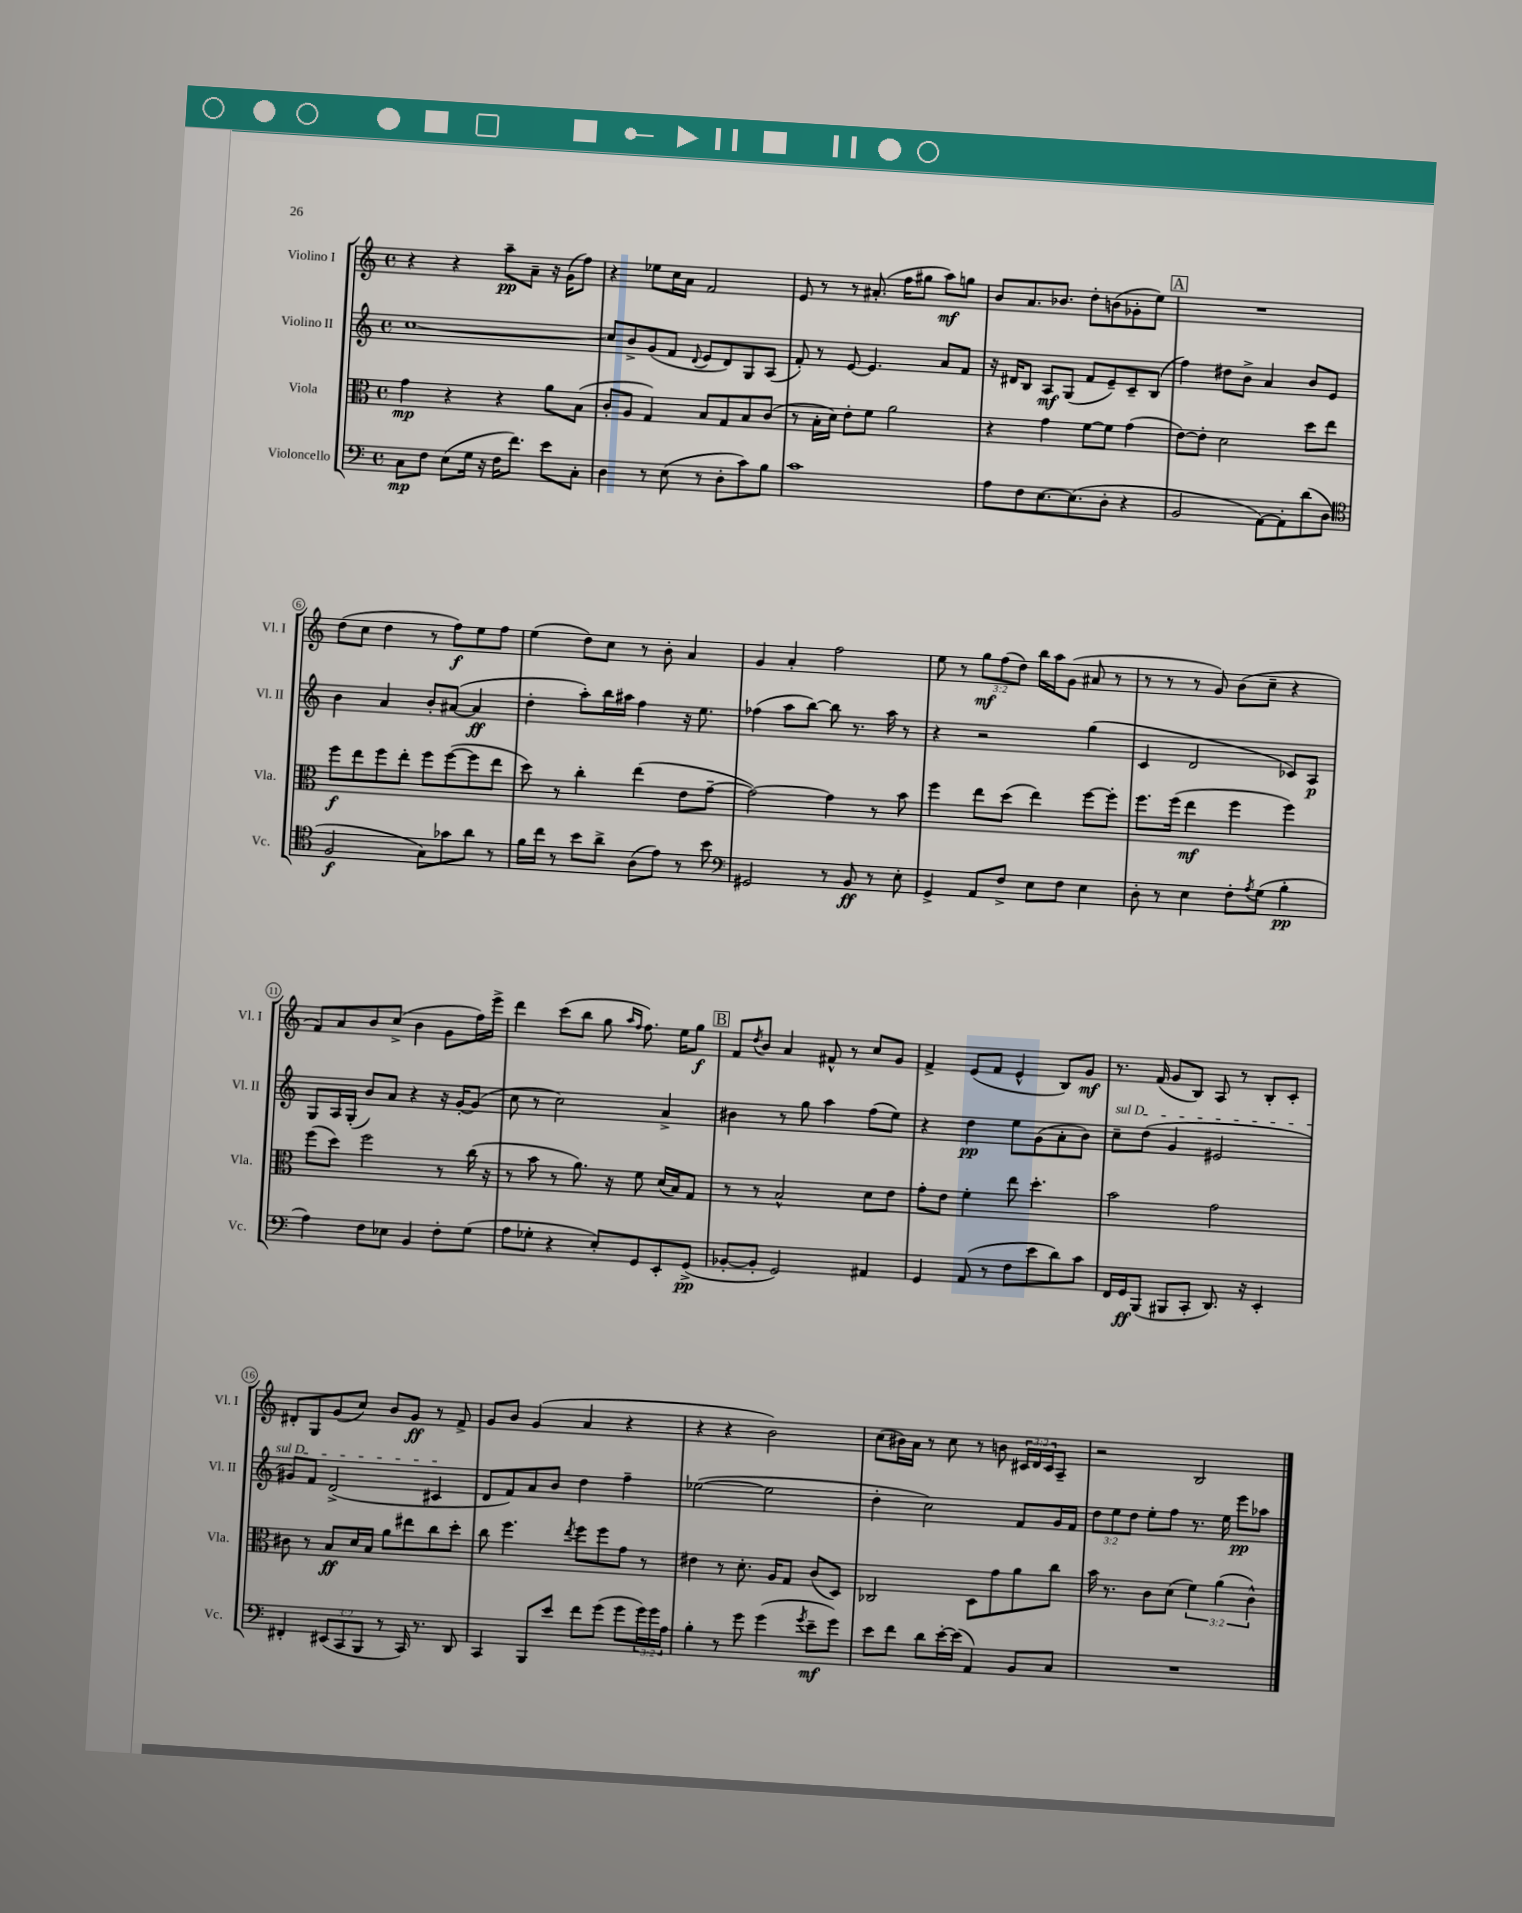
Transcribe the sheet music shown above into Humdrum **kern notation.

**kern	**kern	**kern	**kern
*staff4	*staff3	*staff2	*staff1
*clefF4	*clefC3	*clefG2	*clefG2
*k[]	*k[]	*k[]	*k[]
*M4/4	*M4/4	*M4/4	*M4/4
*met(c)	*met(c)	*met(c)	*met(c)
8C	4g	[1cc	4r
8F	.	.	.
(8E	4r	.	4r
16G	.	.	.
16r	.	.	.
16F	4r	.	8aa~
8.f)	.	.	.
.	.	.	8a~
8e	8a	.	16r
.	.	.	(16g
8C'	(8B	.	8ff)
=	=	=	=
4D	8c'	8cc]	4r
.	8A	8b^	.
8r	4G)	(8g	8ee-
(8E	.	8f	16cc
.	.	.	16a
.	.	8qqd	.
8r	8B	8e	2f
8D'	8G	8d)	.
8c)	8B	8G	.
8B	(8c	(8A	.
=	=	=	=
1c	8r	8f')	8e
.	16B'	8r	8r
.	16d)	.	.
.	8e'	[8e	8r
.	8f	4.e]	(8.a#'
.	2a	.	.
.	.	.	16ff
.	.	.	8gg#
.	.	8a	8aa)
.	.	8f	8gg
=	=	=	=
8A	4r	16r	8b
.	.	16d#	.
8F	.	8B	8.a
[8.E	4g	8A	.
.	.	.	8.b-
.	.	(8G	.
(8.E]	.	.	.
.	[8f	8f	8dd'
8D'	8f]	8e~)	(8b
4r	(4g	8c~	8g-'
.	.	(8B	8ee)
=	=	=	=
2BB	[8e)	4ff)	1r
.	8e']	.	.
.	2d	8dd#	.
.	.	8b^	.
[8AA)	.	4a	.
8AA']	.	.	.
(8d	8dd	8b	.
8D	8ee	8e	.
=	=	=	=
*clefC4	*	*	*
2F	8ff	4b	(8dd
.	8ee	.	8cc
.	8ff	4a	4dd
.	8ee'	.	.
8G)	8ff	8b'	8r
8g-	([8ff	([8a#	8ff)
8a	8ff]	4a#]	8ee
8r	8ee	.	8ff
=	=	=	=
16f	8dd)	4dd'	(4ee
16cc	.	.	.
8r	8r	.	.
8b	4cc'	8aa')	8dd)
8a^	.	16bb	8cc
.	.	16aa#	.
(8A	(4ee	4ff	8r
8e)	.	.	8b'
8r	8e	16r	4a
.	.	8.ee	.
8b	[8g~	.	.
=	=	=	=
*clefF4	*	*	*
2GG#	2g_)	(4ff-	4g
.	.	8aa	4a'
.	.	[8bb)	.
8r	4g]	8bb]	2ff
8BB	.	8.r	.
8r	8r	.	.
.	.	16aa	.
8E'	8b	8r	.
=	=	=	=
4GG^	4ff	4r	8ee
.	.	.	8r
8AA	8ee	2r	12gg
.	.	.	(12ff
8F^	(8dd	.	.
.	.	.	12dd)
8E	4ee)	.	16bb
.	.	.	16aa
8F	.	.	(8g
4E	[8ff	(4gg	8a#
.	8ff']	.	8r
=	=	=	=
8D'	8.ff	4c	8r
8r	.	.	8r
.	(16ff	.	.
4E	4ee	2d	8r
.	.	.	8g)
8F'	4ff	.	(8b
8qA	.	.	.
(8G	.	.	8cc~
4B'	4ff)	8c-)	4r
.	.	8A	.
=	=	=	=
4A)	(8ff	8G	8f)
.	8dd)	16A	8a
.	.	(16G'	.
8F	2ff	8b)	8b
8E-	.	8a	(8cc^
4BB	.	4r	4b
8F'	8r	16r	8g
.	.	[16g'	.
(8G	(16cc	(8g]	16ff)
.	16r	.	16eee^
=	=	=	=
8A	8r	8cc	4ddd
8G-'	8b	8r	.
4r	8r	2cc)	(8ccc
.	8.a)	.	8bb
8E')	.	.	8gg
.	16r	.	.
.	.	.	16qqaa
.	.	.	16qqff
8GG	8f	.	8.ff)
8EE'	(16d	4a^	.
.	16B)	.	16ee
(8GG^	8G	.	8gg
=	=	=	=
[8BB-'	8r	4b#	8f
.	.	.	8qdd
8BB-']	8r	.	8b
2GG)	2B^^	8r	4a
.	.	8gg	.
.	.	4aa	8f#^^
.	.	.	8r
4AA#	8d	(8ff	8cc
.	8e	8ee)	8g
=	=	=	=
4GG	8g'	4r	4f^
.	8e	.	.
(8AA	4f'	4dd	(8e
8r	.	.	8f
8F	8ee	8ee	4e^^
8e	4.dd'	(8g	.
8d)	.	8a'	8B)
8c	.	8b)	8g
=	=	=	=
16FF	2b	8cc~	8.r
16GG	.	.	.
(8BBB	.	(8dd	.
.	.	.	(16f
8BBB#	.	4g	8g
8CC'	.	.	8B)
8.DD)	2g	2e#	8A
.	.	.	8r
16r	.	.	.
4EE'	.	.	8B'
.	.	.	8c'
=	=	=	=
4FF#'	8c#	8g#)	8d#'
.	8r	8f	8G
(12EE#	8B	(2d^	(8g
12CC	.	.	.
.	16d	.	8cc)
12BBB	.	.	.
.	16B	.	.
8r	8a	.	8b
16CC)	8ee#	.	8g
8.r	.	.	.
.	8cc	4c#	8r
8DD	8dd'	.	8f^
=	=	=	=
4CC	8cc	8d	8g
.	4.ff	8f)	8b
8BBB	.	8a	(4g
8e	.	8b	.
.	8qee	.	.
8f	8ff	4dd	4a
(8g	8ff	.	.
8g	8g	4ff~	4r
24g)	8r	.	.
24g	.	.	.
24A	.	.	.
=	=	=	=
4B'	4e#	([2ee-	4r
8r	8r	.	4r
8g	8.d'	.	.
(4g	.	2ee-]	2b)
.	16A	.	.
.	8G	.	.
8qg	.	.	.
8e~	(8c	.	.
8g)	8D)	.	.
=	=	=	=
8e	2C-	4dd'	(8cc
8f	.	.	16b#)
.	.	.	16a
8d	.	2cc)	8r
[16e'	.	.	8cc
(16e]	.	.	.
4AA)	8D	.	8r
.	8g	.	8b
8BB	8a	8f	24c#
.	.	.	24d
.	.	.	24c#
8C	8cc	16g	8A~
.	.	16f	.
=	=	=	=
1r	16b	12dd	2r
.	8.r	.	.
.	.	12ee	.
.	.	12dd	.
.	8c	8ee'	.
.	(8d	8ff	.
.	6f)	8.r	2B
.	(6a	.	.
.	.	16ee	.
.	.	8eee	.
.	6c^^)	.	.
.	.	8aa-	.
==	==	==	==
*-	*-	*-	*-
